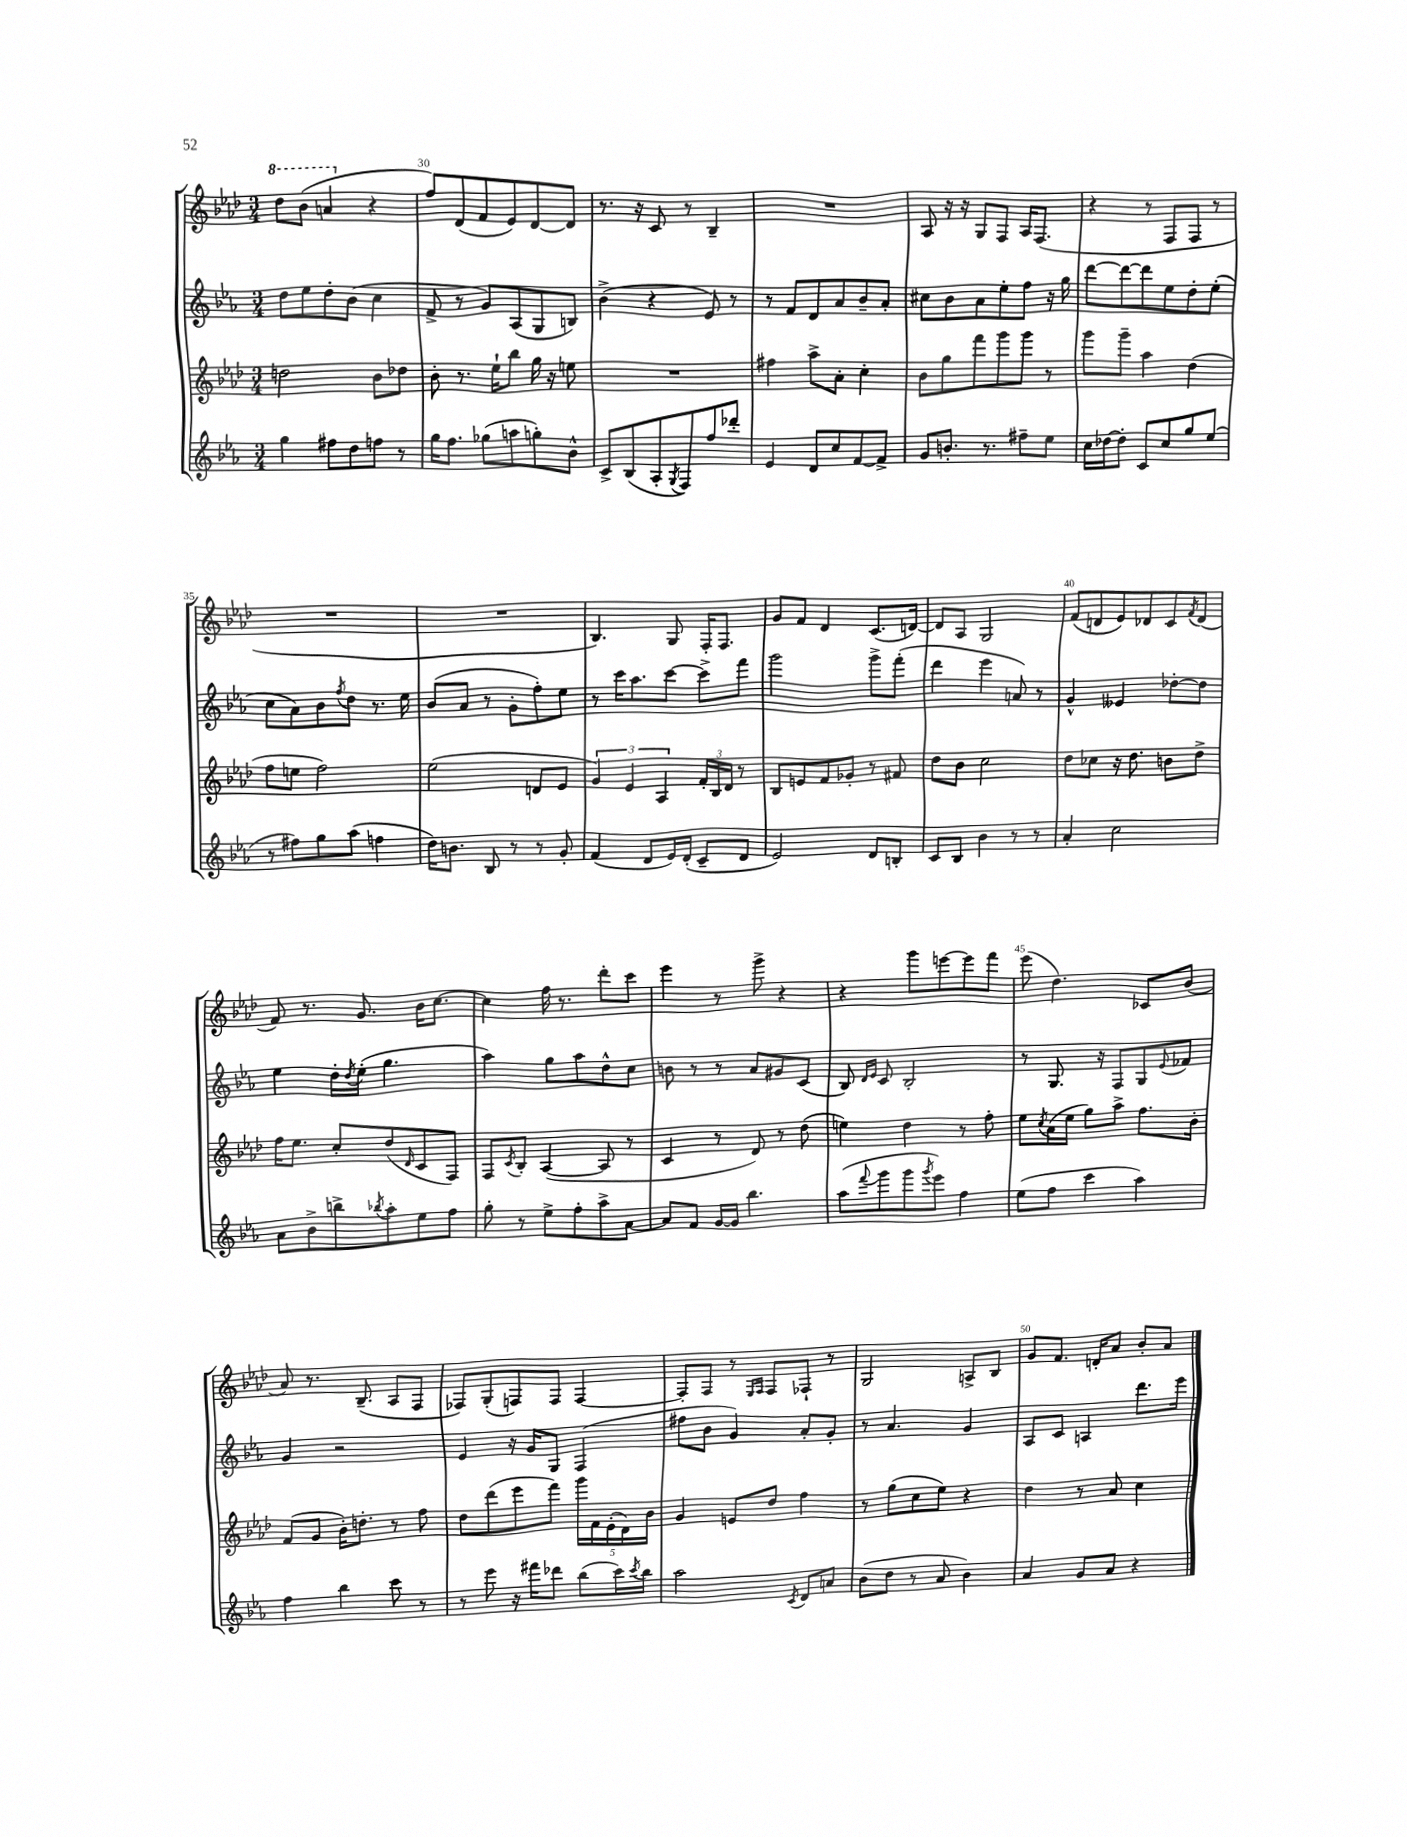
<<
\new StaffGroup <<
\new Staff = "s0" {
    \clef treble \key aes \major \numericTimeSignature \time 3/4
    \ottava #1 des'''8 bes''8( a''4 \ottava #0 r4 |
    f''8) des'8( f'8 ees'8) des'8~ des'8 |
    r8. r16 c'8 r8 bes4-- |
    R2. |
    aes8 r16 r16 g8 f8 aes16 f8.( |
    r4 r8 f8 f8 r8 |
    R2. |
    R2. |
    bes4.) g8 f16-. f8. |
    g'8 f'8 des'4 c'8.( d'16~) |
    d'8 aes8 g2 |
    f'8( d'8 ees'8) des'8 c'8 \acciaccatura { f'8 } des'8( |
    f'8) r8. g'8. bes'16 c''8.~ |
    c''4 f''16 r8. des'''8-. c'''8 |
    ees'''4 r8 g'''8-> r4 |
    r4 g'''8 e'''8~ e'''8 f'''8 |
    ees'''8( des''4.) ces'8 bes'8( |
    aes'8) r8. bes8.--( aes8 f8 |
    fes8) g8-.( f8) f8 f4~ |
    f8-. f8 r8 \grace { ees16 f16 } f8 fes8-! r8 |
    g2 a8-> bes8 |
    g'8 f'8. d'16-. aes'8 bes'8-. aes'8 \bar "|." |
}
\new Staff = "s1" {
    \clef treble \key ees \major \numericTimeSignature \time 3/4
    d''8 ees''8 d''8-. bes'8( c''4 |
    f'8-> r8 g'8) aes8( g8 b8) |
    bes'4->( r4 ees'8) r8 |
    r8 f'8 d'8 aes'8 bes'8-- aes'8-. |
    cis''8 bes'8 aes'8 ees''8-. f''8 r16 g''16 |
    d'''8~ d'''8~ d'''8 ees''8 d''8-. ees''8-.( |
    c''8 aes'8) bes'8 \acciaccatura { f''8 } d''8 r8. ees''16 |
    bes'8( aes'8 r8 g'8-. f''8-.) ees''8 |
    r8 c'''16 aes''8. c'''8~ c'''8-> f'''8 |
    g'''2 g'''8-> f'''8-.( |
    d'''4 ees'''4 a'8) r8 |
    g'4-^ eeses'4 des''8~-. des''8 |
    ees''4 d''16-. \acciaccatura { d''8 } ees''16-.( g''4. |
    aes''4) g''8 aes''8 d''8-^ c''8 |
    b'8 r8 r8 aes'8 gis'8 c'8( |
    bes8) \grace { d'16 ees'16 } c'8 bes2-. |
    r8 g8. r16 f8 g8 \appoggiatura { ees'8 } fes'8 |
    g'4 r2 |
    ees'4 r16 g'16 g8 f4( |
    fis''8 bes'8 g'4) aes'8-. g'8-. |
    r8 aes'4. g'4 |
    aes8 c'8 a4 d'''8. ees'''16 \bar "|." |
}
\new Staff = "s2" {
    \clef treble \key aes \major \numericTimeSignature \time 3/4
    d''2 bes'8 des''8 |
    bes'8-. r8. ees''16-! bes''8 g''16 r16 e''8 |
    R2. |
    fis''4 aes''8-> aes'8-. c''4-. |
    bes'8 g''8 f'''8 g'''8 g'''8 r8 |
    g'''8 g'''8-- aes''4 des''4( |
    f''8 e''8 f''2) |
    ees''2( d'8 ees'8 |
    \tuplet 3/2 { g'4) ees'4 aes4 } \tuplet 3/2 { f'16-. bes16 des'16 } r8 |
    bes8 e'8 f'8 ges'8-. r8 fis'8 |
    des''8 bes'8 c''2 |
    des''8 ces''8 r16 des''8. b'8 des''8-> |
    f''16 ees''8. c''8-. des''8( \grace { des'16 } c'8 f8) |
    f8 \acciaccatura { c'8 } bes8-. aes4~( aes8 r8 |
    c'4 r8 des'8) r8 des''8( |
    e''4) des''4 r8 f''8-. |
    ees''8 \acciaccatura { c''8 } aes'16( ees''16 g''8) aes''8-> f''8. bes'16-. |
    f'8( g'8 bes'16-.) d''8.-. r8 f''8 |
    des''8 des'''8( ees'''8 f'''8) \tuplet 5/4 { g'''16 f'16 ees'16-.( des'16) bes'16 } |
    g'4 e'8 des''8 f''4 |
    r8 g''8( c''8 ees''8) r4 |
    des''4 r8 aes'8 c''4 \bar "|." |
}
\new Staff = "s3" {
    \clef treble \key ees \major \numericTimeSignature \time 3/4
    g''4 fis''8 d''8 f''8 r8 |
    g''16 f''8. ges''8( a''8 g''8-.) bes'8-^ |
    c'8-> bes8( aes8-. \acciaccatura { g8 } f8) f''8 des'''8-. |
    ees'4 d'8 c''8 f'8~ f'8-> |
    g'8 b'8.-. r8. fis''8-- ees''8 |
    c''16 des''16~ des''8-. c'8 c''8 g''8 ees''8( |
    r8 fis''8) g''8 aes''8( f''4 |
    d''16) b'8. bes8 r8 r8 g'8-. |
    f'4( d'8 ees'16) d'16-.( c'8-- d'8 |
    ees'2) d'8 b8-. |
    c'8 bes8 bes'4 r8 r8 |
    aes'4-. c''2 |
    aes'8 bes'8-> b''8-> \acciaccatura { bes''8 } aes''8-. ees''8 f''8 |
    g''8-. r8 ees''8-> f''8-. aes''8-> aes'8~ |
    aes'8 f'8 g'16~ g'16 bes''4. |
    aes''8( \appoggiatura { f'''8 } g'''8 g'''8 \acciaccatura { g'''8 } ees'''8) f''4 |
    ees''8( f''8 c'''4 aes''4) |
    f''4 bes''4 c'''8 r8 |
    r8 ees'''8 r16 fis'''16 des'''8 bes''8( c'''16) \acciaccatura { c'''8 } bes''16 |
    aes''2 \acciaccatura { c'8 } d'8 a'8 |
    bes'8( d''8 r8 aes'8 bes'4) |
    aes'4 g'8 aes'8 r4 \bar "|." |
}
>>
>>
\layout { \context { \Score currentBarNumber = #29 \override BarNumber.break-visibility = ##(#f #t #t) barNumberVisibility = #(every-nth-bar-number-visible 5) } }
